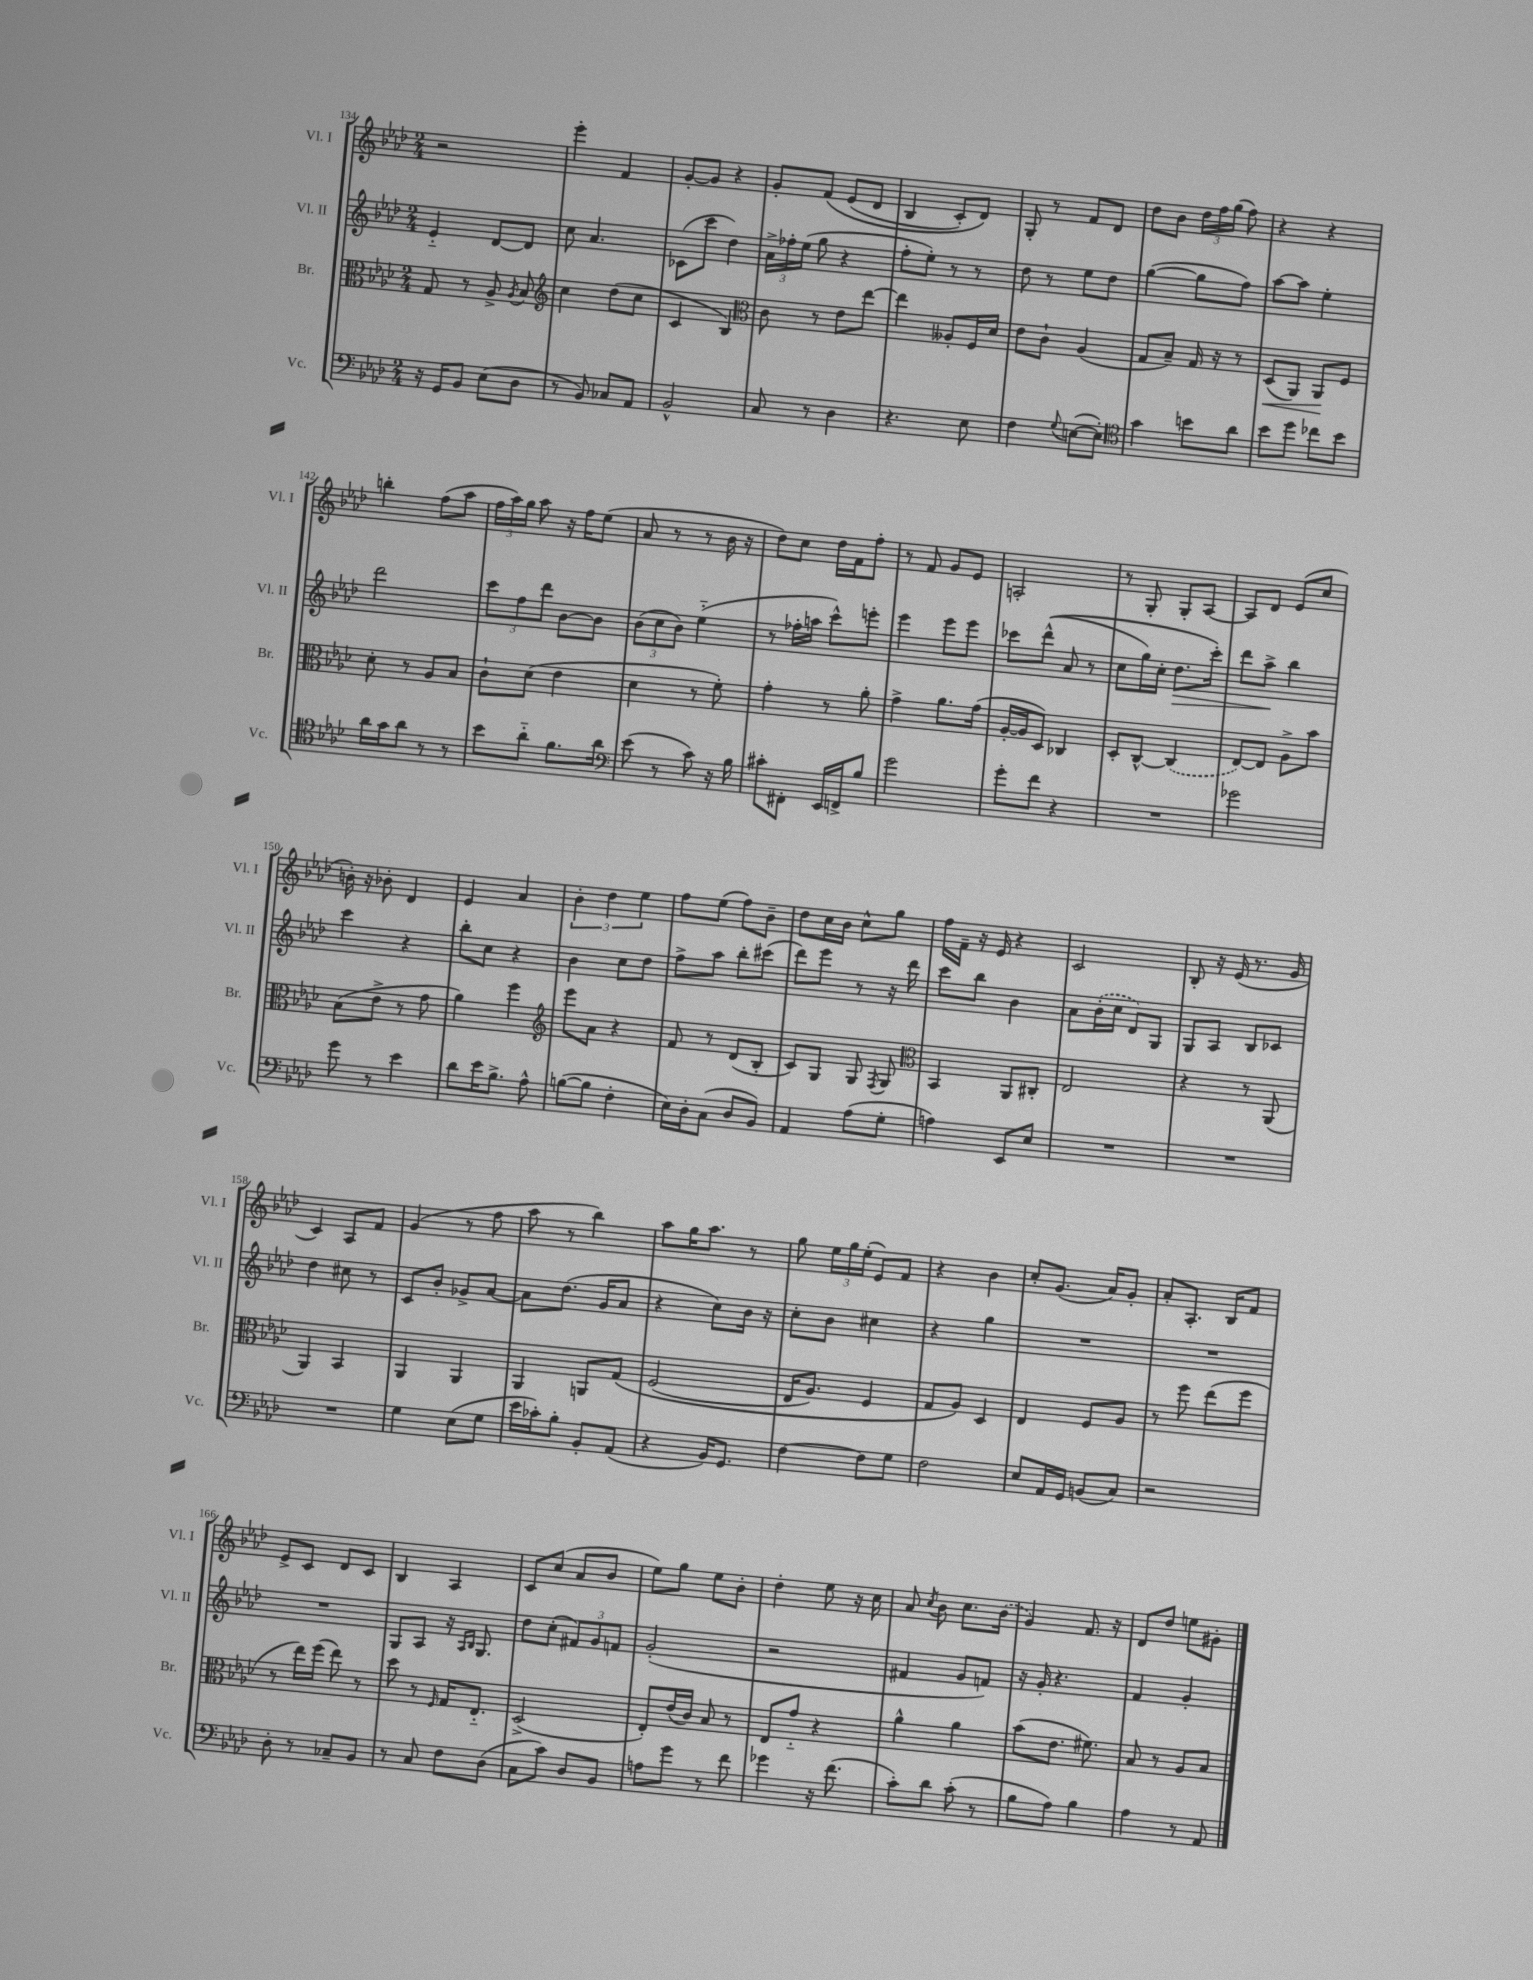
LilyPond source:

<<
\new StaffGroup <<
\new Staff = "s0" \with { instrumentName = "Vl. I" shortInstrumentName = "Vl. I" } {
    \clef treble \key aes \major \numericTimeSignature \time 2/4
    \autoBeamOff r2 |
    ees'''4-. f'4 |
    g'8[~-. g'8] r4 |
    g'8[-. f'8]\( ees'8[( des'8] |
    bes4 c'8[-.) des'8]\) |
    g8-. r8 f'8[ des'8] |
    des''8[ bes'8] \tuplet 3/2 { des''16[ f''16 g''16]( } f''8) |
    r4 r4 |
    b''4-. f''8[( aes''8] |
    \tuplet 3/2 { f''16[ aes''16) g''16] } aes''8 r16 f''16[ ees''8]( |
    aes'8 r8 r8 bes'16 r16 |
    des''8[) c''8] des''16[ f'16 f''8]-. |
    r8 f'8 g'8[ ees'8] |
    a2-. |
    r8 g8-. g8[-. aes8]~ |
    aes8[ des'8] ees'8[( c''8] |
    b'16-.) r16 bes'8-. des'4 |
    ees'4 aes'4 |
    \tuplet 3/2 { bes'4-. des''4 ees''4 } |
    f''8[ ees''8]( f''8[) bes'8]-- |
    des''8[ c''16 bes'16] c''8[-^ g''8] |
    f''16[ f'16]-- r16 ees'16 r4 |
    c'2 |
    bes8-. r16 ees'16( r8. g'16 |
    c'4) aes8[ f'8] |
    g'4( r8 f''8 |
    aes''8 r8 bes''4) |
    aes''8[ g''16 aes''8.] r8 |
    g''8 \tuplet 3/2 { ees''16[ g''16 ees''16]-.( } ees'8[) f'8] |
    r4 bes'4 |
    c''8[-. g'8.]( aes'16[) g'8]-. |
    aes'8[-. aes8.]-. bes16[ f'8] |
    ees'8[-> c'8] des'8[ c'8] |
    bes4 aes4 |
    c'8[ c''8]( aes'8[ bes'8] |
    ees''8[) g''8] ees''8[ bes'8]-. |
    des''4-. ees''8 r16 c''16 |
    aes'8 \acciaccatura { c''8 } bes'8 c''8.[ \once \slurDashed bes'16]( |
    g'4) f'8. r16 |
    des'8[ des''8] e''8[ gis'8]-. \bar "|." |
}
\new Staff = "s1" \with { instrumentName = "Vl. II" shortInstrumentName = "Vl. II" } {
    \clef treble \key aes \major \numericTimeSignature \time 2/4
    \autoBeamOff ees'4-_ des'8[~ des'8] |
    c''8 aes'4. |
    ces'8[( c'''8] des''4) |
    \tuplet 3/2 { aes'16[-> fes''16-. ees''16]( } g''8 r4 |
    f''8[-. ees''8]-.) r8 r8 |
    des''8 r8 ees''8[ des''8] |
    g''4~( g''8[ f''8]) |
    aes''8[~ aes''8] ees''4-. |
    des'''2 |
    \tuplet 3/2 { c'''8[ f''8 des'''8] } bes'8[~ bes'8] |
    \tuplet 3/2 { bes'8[( c''8 bes'8]) } ees''4-_( |
    r8 fes''16[-. a''16] c'''8[-^) e'''8]-. |
    ees'''4 ees'''8[ ees'''8] |
    ces'''8[ des'''8]-^(\( aes'8 r8 |
    c''8[ g''16) c''16]-. des''8.[\> c'''16]-.\) |
    des'''8[ aes''8]->\! bes''4 |
    c'''4 r4 |
    bes''8[-. c''8] r4 |
    bes'4 c''8[ des''8] |
    f''8[-> aes''8] bes''8[-. cis'''8]( |
    des'''8[) ees'''8] r8 r16 des'''16 |
    c'''8[ bes''8] bes'4 |
    aes'8[ \once \slurDashed bes'16-.( c''16] des'8[) g8] |
    g8[ aes8] bes8[ ces'8] |
    des''4 cis''8 r8 |
    c'8[ bes'8]-. ges'8[-> aes'8]~ |
    aes'8[ des''8.]( g'16[ aes'8] |
    r4 c''8[) bes'16] r16 |
    c''8[-. bes'8] cis''4 |
    r4 g''4 |
    R2 |
    R2 |
    R2 |
    g8[ aes8] r16 \grace { aes16[ bes16] } g8. |
    des''8[ c''8]-.( \tuplet 3/2 { fis'8[) g'8 f'8] } |
    g'2-.( |
    r2 |
    fis'4 g'8[ f'8]) |
    r16 g'16-. r4. |
    f'4 g'4-. \bar "|." |
}
\new Staff = "s2" \with { instrumentName = "Br." shortInstrumentName = "Br." } {
    \clef alto \key aes \major \numericTimeSignature \time 2/4
    \autoBeamOff g8 r8 aes8-> \acciaccatura { aes8 } bes8 |
    \clef treble c''4 des''8[( c''8] |
    c'4 bes4) |
    \clef alto c'8 r8 ees'8[ ees''8]~ |
    ees''4 aeses8[-. f16 des'16] |
    ees'8[ c'8]-! aes4( |
    g8[ bes8]--) g16 r16 r8 |
    des8[\<( aes,8]) aes,8[\! f8] |
    des'8-. r8 aes8[ bes8] |
    c'8[-! des'8]( ees'4 |
    des'4 r8 f'8-.) |
    g'4-. r8 aes'8-. |
    g'4-> aes'8.[ g'16]( |
    aes16[~-. aes16 des8]) ces4 |
    des8[-. c8]~-^ \once \slurDashed c4( |
    ees8[~) ees8] aes8[-> bes'8] |
    bes8[( ees'8]-> r8 g'8 |
    aes'4) f''4 |
    \clef treble ees'''8[ aes'8] r4 |
    f'8 r8 des'8[( bes8]-. |
    c'8[) g8] g8 \acciaccatura { f8 } g8 |
    \clef alto bes,4 aes,8[ cis8]-. |
    ees2 |
    r4 r8 aes,8( |
    aes,4) bes,4 |
    aes,4 aes,4 |
    aes,4 a,8[ g8]\( |
    f2( |
    ees16[ aes8.]) f4 |
    g8[ aes8]\) des4 |
    ees4 f8[ aes8] |
    r8 f''8 ees''8[( f''8] |
    r8 ees''16[) f''16]( ees''8) r8 |
    des''8 r8 \grace { f16 } g16[ ees8.]-_ |
    des2->( |
    ees8[-.) ees'16( c'16]) bes8 r8 |
    ees8[ g'8]-_ r4 |
    aes'4-^ aes'4 |
    bes'8[( ees'8.] fis'8.) |
    bes8 r8 aes8[ bes8] \bar "|." |
}
\new Staff = "s3" \with { instrumentName = "Vc." shortInstrumentName = "Vc." } {
    \clef bass \key aes \major \numericTimeSignature \time 2/4
    \autoBeamOff r16 g,16[ bes,8] ees8[( des8] |
    r8 bes,8) ces8[ aes,8] |
    bes,2-^ |
    c8 r8 des4 |
    r4. ees8 |
    f4 \appoggiatura { g8 } e8[~( e8]-.) |
    \clef tenor g'4 b'8[ aes'8] |
    bes'8[ des''8] ces''8[ bes'8] |
    aes'16[ g'16 aes'8] r8 r8 |
    bes'8[ aes'8]-_ f'8.[ aes'16] |
    \clef bass ees'8( r8 c'8) r16 bes16 |
    cis'8[-. fis,8]-. ees,16[ f,16-> bes8] |
    g'2 |
    g'8[-. f'8] r4 |
    R2 |
    ges'2 |
    g'8 r8 ees'4 |
    des'8[ ees'16 bes8.]-> aes8-^ |
    b8[~( b8] f4-. |
    ees16[) des16-. c8]( des8[ bes,8]) |
    aes,4 aes8[( g8]-. |
    a4) ees,8[ ees8] |
    R2 |
    R2 |
    R2 |
    g4 ees8[( g8] |
    ees'16[ ces'16-.) bes8]-. bes,8[-. aes,8]( |
    r4 bes,16[) g,8.] |
    f4~ f8[ g8] |
    f2 |
    ees8[ aes,16 g,16] b,8[( c8]) |
    r2 |
    des8-. r8 ces8[-- bes,8] |
    r8 c8 f8[ des8]( |
    c8[ c'8]) des8[ bes,8] |
    a8[ g'8] r8 f'8 |
    ges'4 r16 f'8.( |
    c'8[-.) des'8] c'8-.( r8 |
    bes8[ aes8]) bes4 |
    aes4 r8 aes,8 \bar "|." |
}
>>
>>
\layout { \context { \Score currentBarNumber = #134 } }
